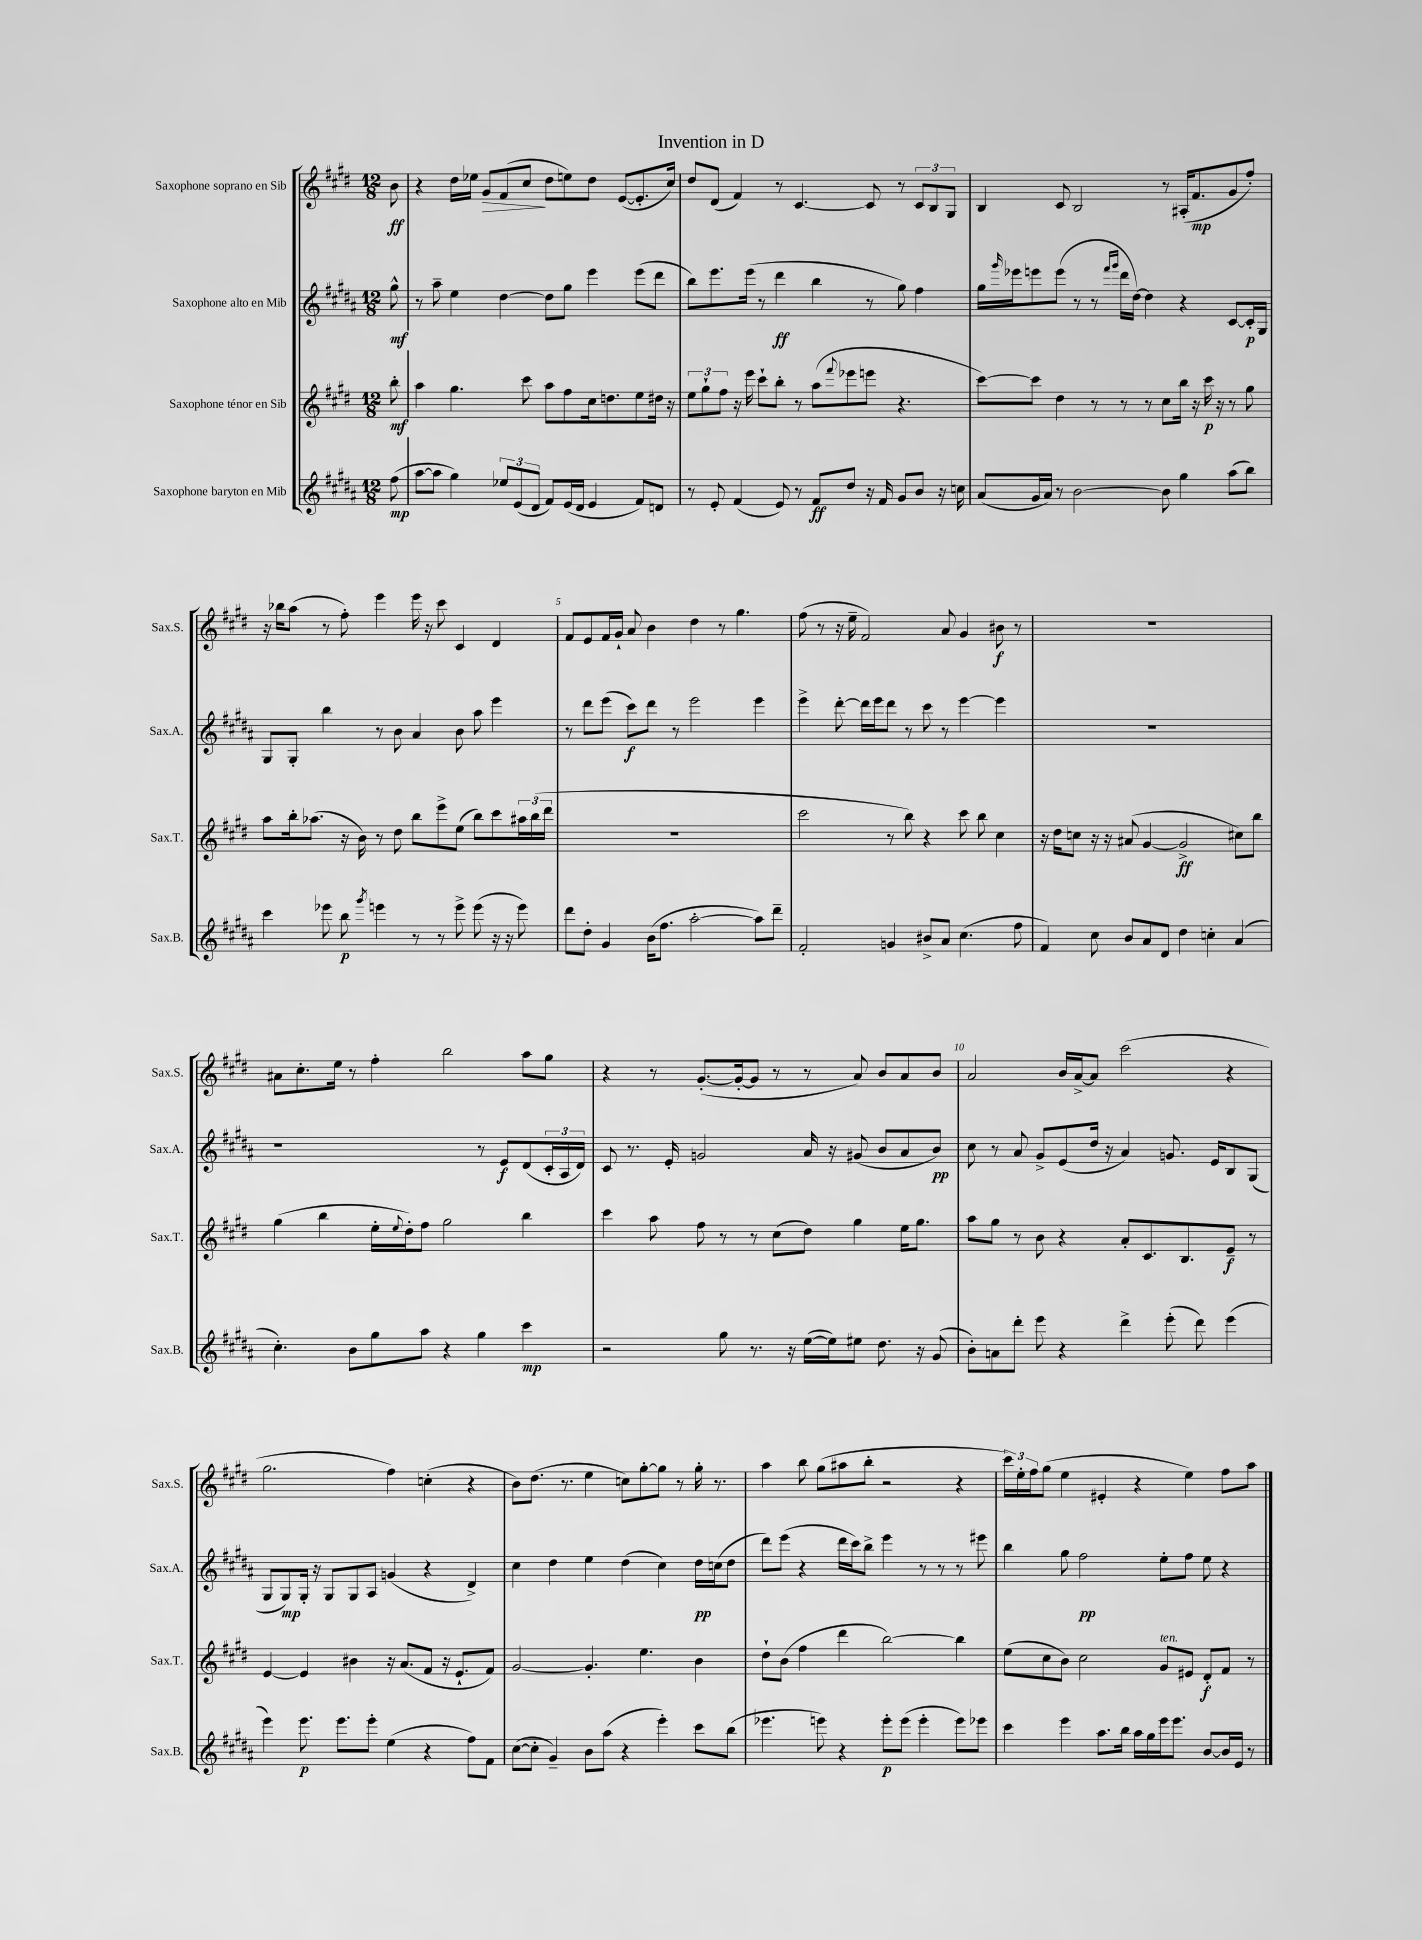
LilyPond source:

\header { title = "Invention in D" }
<<
\new StaffGroup <<
\new Staff = "s0" \with { instrumentName = "Saxophone soprano en Sib" shortInstrumentName = "Sax.S." } {
    \clef treble \key e \major \numericTimeSignature \time 12/8 \partial 8
    b'8\ff |
    r4 dis''16 ees''16 gis'8\> fis'8( cis''8\! dis''8 e''8) dis''8 e'8~( e'8.-. cis''16) |
    dis''8 dis'8( fis'4) r8 cis'4.~ cis'8 r8 \tuplet 3/2 { cis'8 b8 gis8 } |
    b4 cis'8 b2 r8 ais16-.( fis'8.\mp gis'8 fis''8-.) |
    r16 bes''16 a''8( r8 fis''8-.) e'''4 e'''16 r16 cis'''8 cis'4 dis'4 |
    fis'8 e'8 fis'16 gis'16-! a'8 b'4 dis''4 r8 gis''4. |
    fis''8( r8 r16 e''16-- fis'2) a'8 gis'4 bis'8\f r8 |
    R1. |
    ais'8 cis''8.-. e''16 r8 fis''4-. b''2 a''8 gis''8 |
    r4 r8 gis'8.~-.( gis'16~-. gis'8 r8 r8 a'8) b'8 a'8 b'8 |
    a'2 b'16 a'16~-> a'8 cis'''2( r4 |
    gis''2. fis''4) c''4-.( r4 |
    b'8) dis''8.( r8. e''4 c''8) gis''8~-. gis''8 r8 gis''16-. r8. |
    a''4 b''8 gis''8( ais''8 b''8-. r2 r4 |
    \tuplet 3/2 { cis'''16) e''16-. fis''16 } gis''8( e''4 eis'4-. r4 e''4) fis''8 a''8 \bar "|." |
}
\new Staff = "s1" \with { instrumentName = "Saxophone alto en Mib" shortInstrumentName = "Sax.A." } {
    \clef treble \key b \major \numericTimeSignature \time 12/8 \partial 8
    gis''8-^\mf |
    r8 ais''8-- e''4 dis''4~ dis''8 gis''8 e'''4 e'''8( dis'''8 |
    b''8) e'''8. e'''16( r8 dis'''4\ff b''4 r8 gis''8) fis''4 |
    gis''16 \grace { gis'''16 } ees'''16 e'''8 e'''8( r8 r8 \grace { fis'''16 gis'''16 } dis'''16 dis''16~) dis''4 r4 cis'8~ cis'16-.\p gis16 |
    gis8 gis8-. b''4 r8 b'8 ais'4 b'8 ais''8 e'''4 |
    r8 dis'''8 e'''8( cis'''8\f) dis'''8 r8 e'''2 e'''4 |
    e'''4-> dis'''8~-. dis'''16 e'''16 dis'''8 r8 cis'''8 r8 e'''4~ e'''4 |
    R1. |
    r1 r8 e'8\f dis'8( \tuplet 3/2 { cis'16-. ais16 dis'16) } |
    cis'8 r8. e'16-. g'2 ais'16 r16 gis'8( b'8 ais'8 b'8\pp) |
    cis''8 r8 ais'8 gis'8-> e'8( dis''16 r16 ais'4) g'8. e'16 b8 gis8( |
    gis8 gis8\mp) gis16-. r16 gis8 gis8 ais8 g'4( r4 dis'4->) |
    cis''4 dis''4 e''4 dis''4( cis''4) dis''16\pp c''16( dis''8 |
    dis'''8) e'''8( r4 dis'''16 cis'''16) b''8-> e'''4 r8 r8 r8 eis'''8 |
    b''4 gis''8 fis''2\pp e''8-. fis''8 e''8 r4 \bar "|." |
}
\new Staff = "s2" \with { instrumentName = "Saxophone ténor en Sib" shortInstrumentName = "Sax.T." } {
    \clef treble \key e \major \numericTimeSignature \time 12/8 \partial 8
    b''8-.\mf |
    a''4 gis''4. cis'''8 a''8 fis''8 cis''16 d''8. e''8 dis''16 r16 |
    \tuplet 3/2 { e''8 gis''8-! fis''8 } r16 e'''16 cis'''8-! b''8-. r8 a''8( \appoggiatura { fis'''8 } ees'''8 e'''8 r4. |
    cis'''8~) cis'''8 dis''4 r8 r8 r8 cis''8 b''16 r16 cis'''16\p r16 r8 gis''8 |
    a''8 b''16-. aes''8.( r16 b'16) r8 dis''8 b''8 e'''8-> e''8( b''8) cis'''8 \tuplet 3/2 { ais''16 b''16( dis'''16 } |
    R1. |
    cis'''2 r8 b''8) r4 cis'''8 b''8 cis''4 |
    r16 dis''16 c''8 r16 r16 ais'8( gis'4~ gis'2->\ff cis''8) b''8 |
    gis''4( b''4 e''16-. \appoggiatura { e''8 } dis''16-.) fis''8 gis''2 b''4 |
    cis'''4 a''8 fis''8 r8 r8 cis''8( dis''8) gis''4 e''16 gis''8. |
    a''8 gis''8 r8 b'8 r4 a'8-. cis'8. b8. e'8--\f r8 |
    e'4~ e'4 bis'4 r16 a'8.( fis'8 r16 e'8.-! fis'8) |
    gis'2~ gis'4.-. e''4. b'4 |
    dis''8-! b'8( fis''4 dis'''4 b''2~) b''4 |
    e''8( cis''8 b'8) cis''2 gis'8^\markup { \italic "ten." } eis'8 dis'8-.\f fis'8 r8 \bar "|." |
}
\new Staff = "s3" \with { instrumentName = "Saxophone baryton en Mib" shortInstrumentName = "Sax.B." } {
    \clef treble \key b \major \numericTimeSignature \time 12/8 \partial 8
    fis''8\mp( |
    ais''8~ ais''8 gis''4) \tuplet 3/2 { ees''8 e'8( dis'8 } fis'8) e'16( dis'16 e'4 fis'8) d'8 |
    r8 e'8-. fis'4( e'8) r8 fis'8\ff dis''8 r16 fis'16 gis'8 b'8 r16 c''16 |
    ais'8( gis'16 ais'16) r8 b'2~ b'8 gis''4 ais''8( b''8) |
    cis'''4 ees'''8 b''8\p \acciaccatura { gis'''8 } e'''4 r8 r8 e'''8-> e'''8( r16 r16 e'''8) |
    dis'''8 dis''8-. gis'4 b'16( fis''8. ais''2~-. ais''8) dis'''8-- |
    fis'2-. g'4 bis'8-> ais'8 cis''4.( fis''8 |
    fis'4) cis''8 b'8 ais'8 dis'8 dis''4 c''4-. ais'4( |
    cis''4.-.) b'8 gis''8 ais''8 r4 gis''4 cis'''4\mp |
    r2 gis''8 r8. r16 e''16~( e''16) eis''8 dis''8. r16 gis'8( |
    b'8-.) a'8 dis'''8-. e'''8 r4 dis'''4-> e'''8-.( dis'''8) e'''4( |
    e'''4) e'''8.\p e'''8. e'''8-. e''4( r4 fis''8) fis'8 |
    cis''8~( cis''8-. gis'4--) b'8 ais''8( r4 e'''4-.) cis'''8 b''8( |
    ees'''4. e'''8) r4 e'''8-.\p e'''8( e'''4-. e'''8) ees'''8 |
    cis'''4 e'''4 ais''8. b''16 ais''16 gis''16 e'''16 e'''8. b'8~ b'16 e'16 r8 \bar "|." |
}
>>
>>
\layout { \context { \Score \override BarNumber.break-visibility = ##(#f #t #t) barNumberVisibility = #(every-nth-bar-number-visible 5) } }
